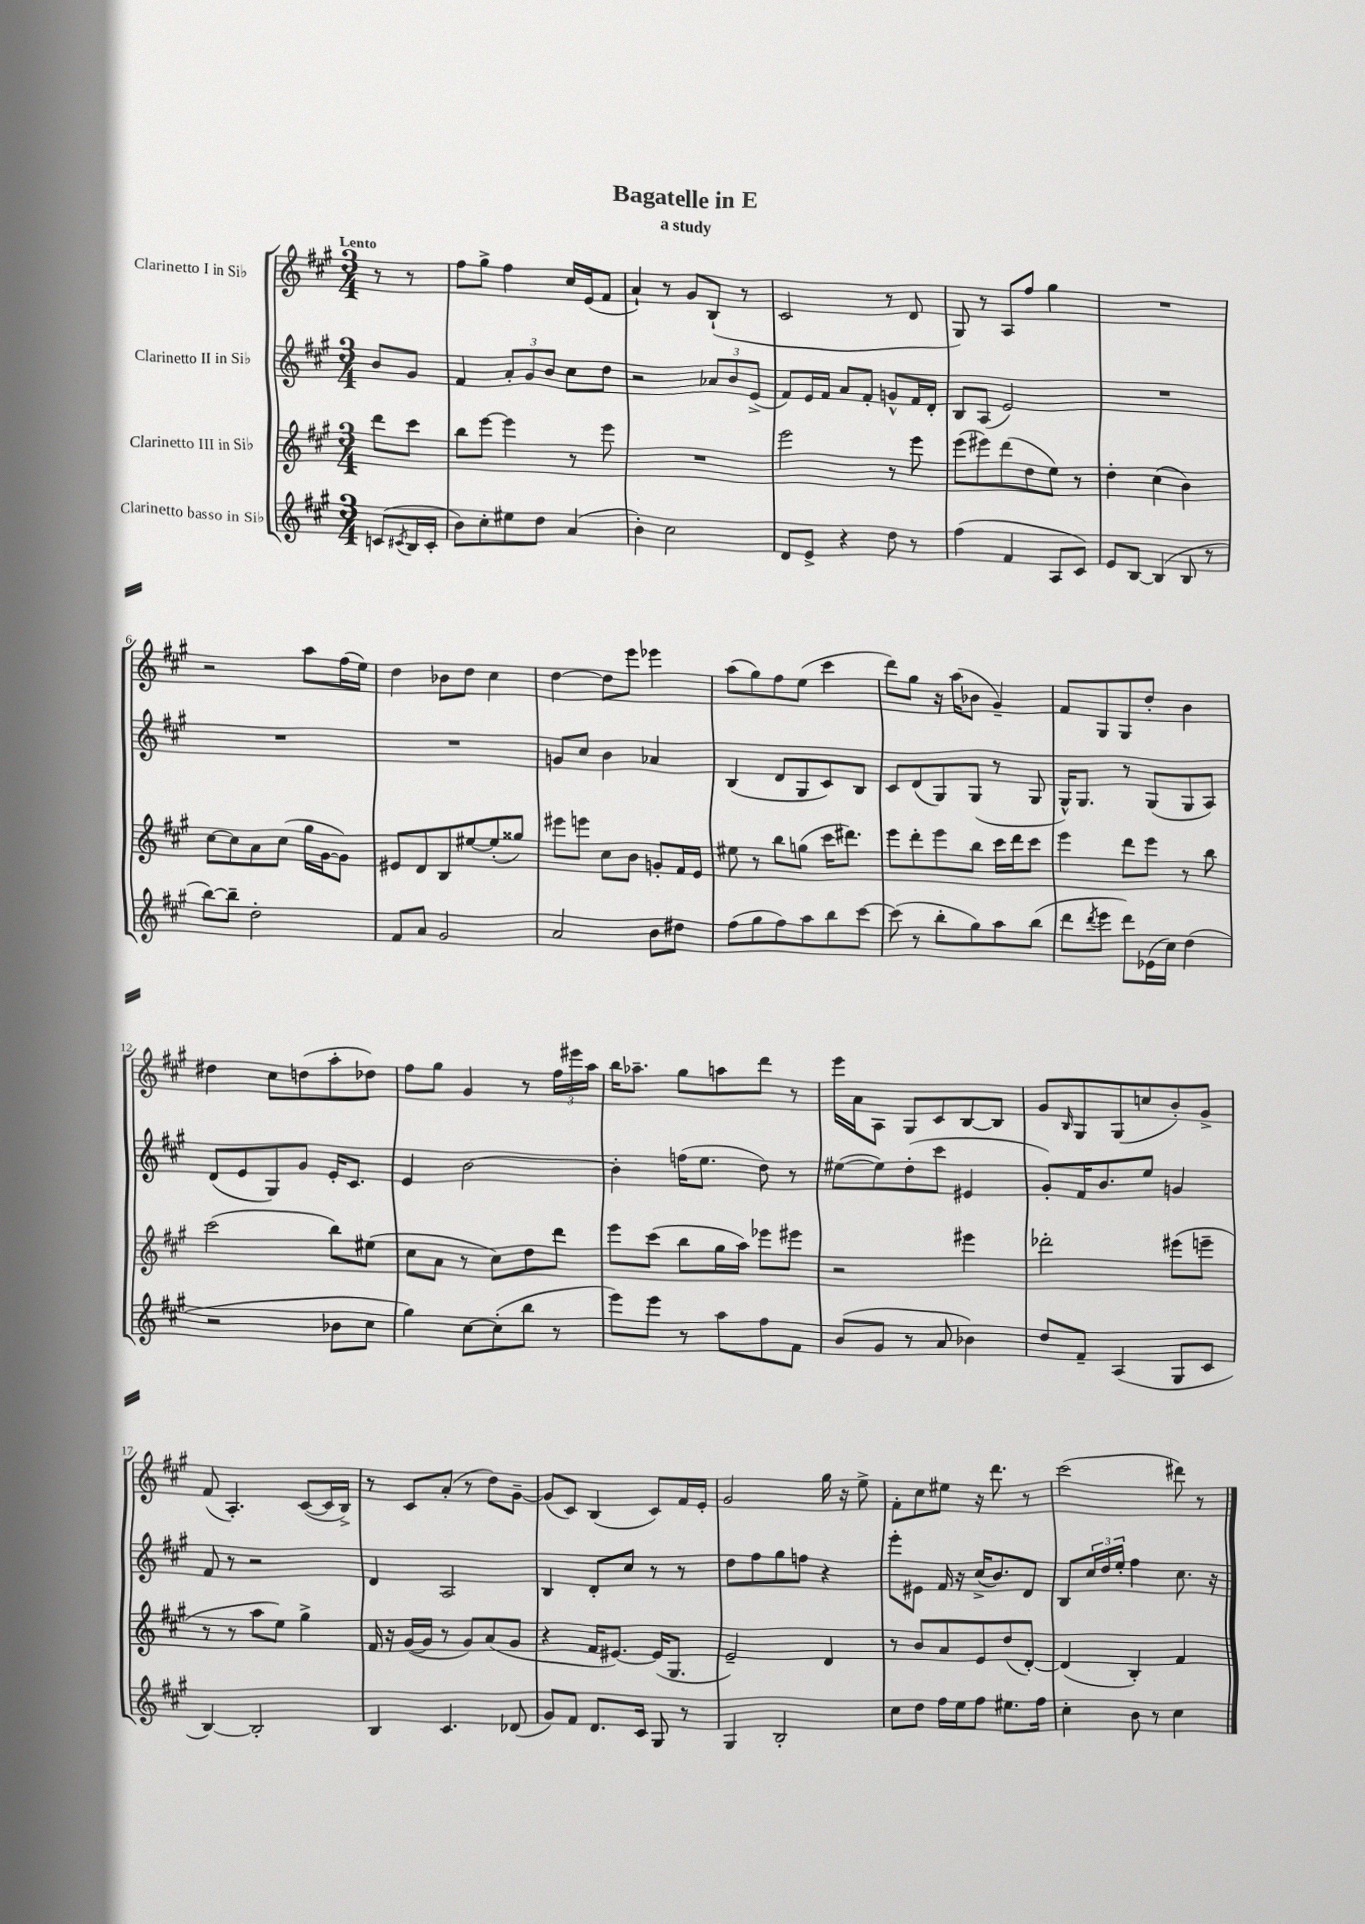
\header { title = "Bagatelle in E" subtitle = "a study" }
<<
\new StaffGroup <<
\new Staff = "s0" \with { instrumentName = "Clarinetto I in Sib" } {
    \clef treble \key a \major \numericTimeSignature \time 3/4 \partial 4 \tempo "Lento"
    r8 r8 |
    fis''8 gis''8-> fis''4 cis''16 e'16( fis'8 |
    a'4-!) r8 gis'8 b8-!( r8 |
    cis'2 r8 d'8 |
    gis8) r8 a8 fis''8 gis''4 |
    R2. |
    r2 a''8 fis''16( e''16) |
    d''4 bes'8 d''8 cis''4 |
    d''4~ d''8 e'''8 ees'''4 |
    a''8( gis''8) fis''8 e''8( cis'''4 |
    d'''8) gis''8 r16 a''16( bes'8 gis'4--) |
    fis'8 gis8 gis8 d''8-. b'4 |
    dis''4 cis''8 d''8( a''8-. des''8) |
    fis''8 gis''8 gis'4 r8 \tuplet 3/2 { fis''16 eis'''16 a''16 } |
    b''16 aes''8.-- gis''8 a''8 d'''8 r8 |
    e'''16 a'16 a8 gis8 cis'8 b8~ b8 |
    gis'8 \grace { b16 } gis8 gis8( c''8 b'8-.) gis'8-> |
    fis'8( a4.-.) cis'8~( cis'16 b16->) |
    r8 cis'8 a'8-.( r8 d''8) gis'8~-- |
    gis'8( cis'8) b4( cis'8) fis'16 e'16-. |
    gis'2 gis''16 r16 e''8-> |
    fis'8-. cis''8 eis''8 r16 d'''8. r8 |
    cis'''2( dis'''8) r8 \bar "|." |
}
\new Staff = "s1" \with { instrumentName = "Clarinetto II in Sib" } {
    \clef treble \key a \major \numericTimeSignature \time 3/4 \partial 4
    b'8 gis'8 |
    fis'4 \tuplet 3/2 { a'8-. gis'8 b'8 } cis''8 d''8 |
    r2 \tuplet 3/2 { aes'8 b'8 e'8->( } |
    fis'8) e'16 fis'16 a'8 fis'8-. g'8-^ fis'16 d'16-. |
    b8 a8( e'2) |
    R2. |
    R2. |
    R2. |
    g'8 cis''8 b'4 aes'4 |
    b4( d'8 gis8 cis'8) b8 |
    cis'8 d'8( gis8) gis8( r8 gis8 |
    gis16-^) gis8. r8 gis8( gis8 a8) |
    d'8( e'8 gis8) gis'8 e'16-. cis'8. |
    e'4 b'2~ |
    b'4-. f''16( e''8. d''8) r8 |
    eis''8~( eis''8) d''8-.( cis'''8 eis'4 |
    gis'8-.) fis'16 b'8. e''8 g'4 |
    fis'8 r8 r2 |
    d'4 a2 |
    b4 d'8-. cis''8 r8 r8 |
    d''8 fis''8 gis''8 f''8 r4 |
    e'''8-. eis'8 fis'16 r16 cis''16->( b'8.) d'8 |
    b8 \tuplet 3/2 { cis''16 d''16 e''16-. } fis''4 cis''8. r16 \bar "|." |
}
\new Staff = "s2" \with { instrumentName = "Clarinetto III in Sib" } {
    \clef treble \key a \major \numericTimeSignature \time 3/4 \partial 4
    d'''8 cis'''8 |
    b''8 e'''8~ e'''4 r8 e'''8 |
    R2. |
    e'''2 r8 e'''8 |
    e'''8( eis'''8) d'''8( d''8 e''8) r8 |
    d''4-. cis''4( b'4) |
    cis''8~ cis''8 a'8 cis''8( gis''16 gis'16~ gis'8) |
    eis'8 d'8 b8 eis''8~ eis''8-.( gisis''8) |
    eis'''8 e'''8 cis''8 b'8 g'8-. fis'16 e'16 |
    eis''8 r8 b''8 g''8( cis'''16 dis'''8.) |
    e'''8 d'''8-. e'''8 b''8 cis'''16 d'''16 cis'''8 |
    e'''4 d'''8 e'''8 r8 b''8 |
    cis'''2( b''8) eis''8( |
    cis''8 a'8 r8 cis''8) d''8 d'''8 |
    e'''8 cis'''8( b''8 gis''16 a''16) ees'''8 eis'''8 |
    r2 eis'''4 |
    des'''2-. eis'''8( e'''8-- |
    r8 r8 a''8 e''8) gis''4-> |
    fis'16 r16 gis'16~( gis'16 r8 gis'8) a'8( gis'8 |
    r4 fis'16 eis'8.~) eis'16( gis8. |
    e'2--) d'4 |
    r8 b'8 a'8 e'8 d''8( d'8~-.) |
    d'4( b4-.) fis'4 \bar "|." |
}
\new Staff = "s3" \with { instrumentName = "Clarinetto basso in Sib" } {
    \clef treble \key a \major \numericTimeSignature \time 3/4 \partial 4
    c'8( \acciaccatura { cis'8 } b16 cis'16-. |
    b'8) cis''8-. eis''8 d''8 a'4( |
    b'4-.) cis''2 |
    d'8 e'8-> r4 d''8 r8 |
    fis''4( fis'4 a8 cis'8) |
    e'8 b8~ b4( b8 r8 |
    b''8~) b''8-- d''2-. |
    fis'8 a'8 gis'2 |
    a'2 b'8 dis''8 |
    fis''8( gis''8 fis''8) a''8 b''8 cis'''8~ |
    cis'''8( r8 b''8-. gis''8) a''8 b''8( |
    d'''8 \acciaccatura { d'''8 } e'''8 d'''8) ees'16( cis''16) d''4( |
    r2 bes'8 cis''8 |
    gis''4) cis''8~ cis''8-.( b''8 r8 |
    e'''8) e'''8 r8 a''8 fis''8 fis'8 |
    b'8( gis'8 r8 a'8 bes'4) |
    d''8 fis'8-- a4( gis8 cis'8 |
    b4~) b2-. |
    b4 cis'4. des'8( |
    gis'8) fis'8 d'8. cis'16 gis8 r8 |
    gis4 b2-. |
    cis''8 d''8 fis''16 e''16 fis''8 eis''8. fis''16 |
    cis''4-. b'8 r8 cis''4 \bar "|." |
}
>>
>>
